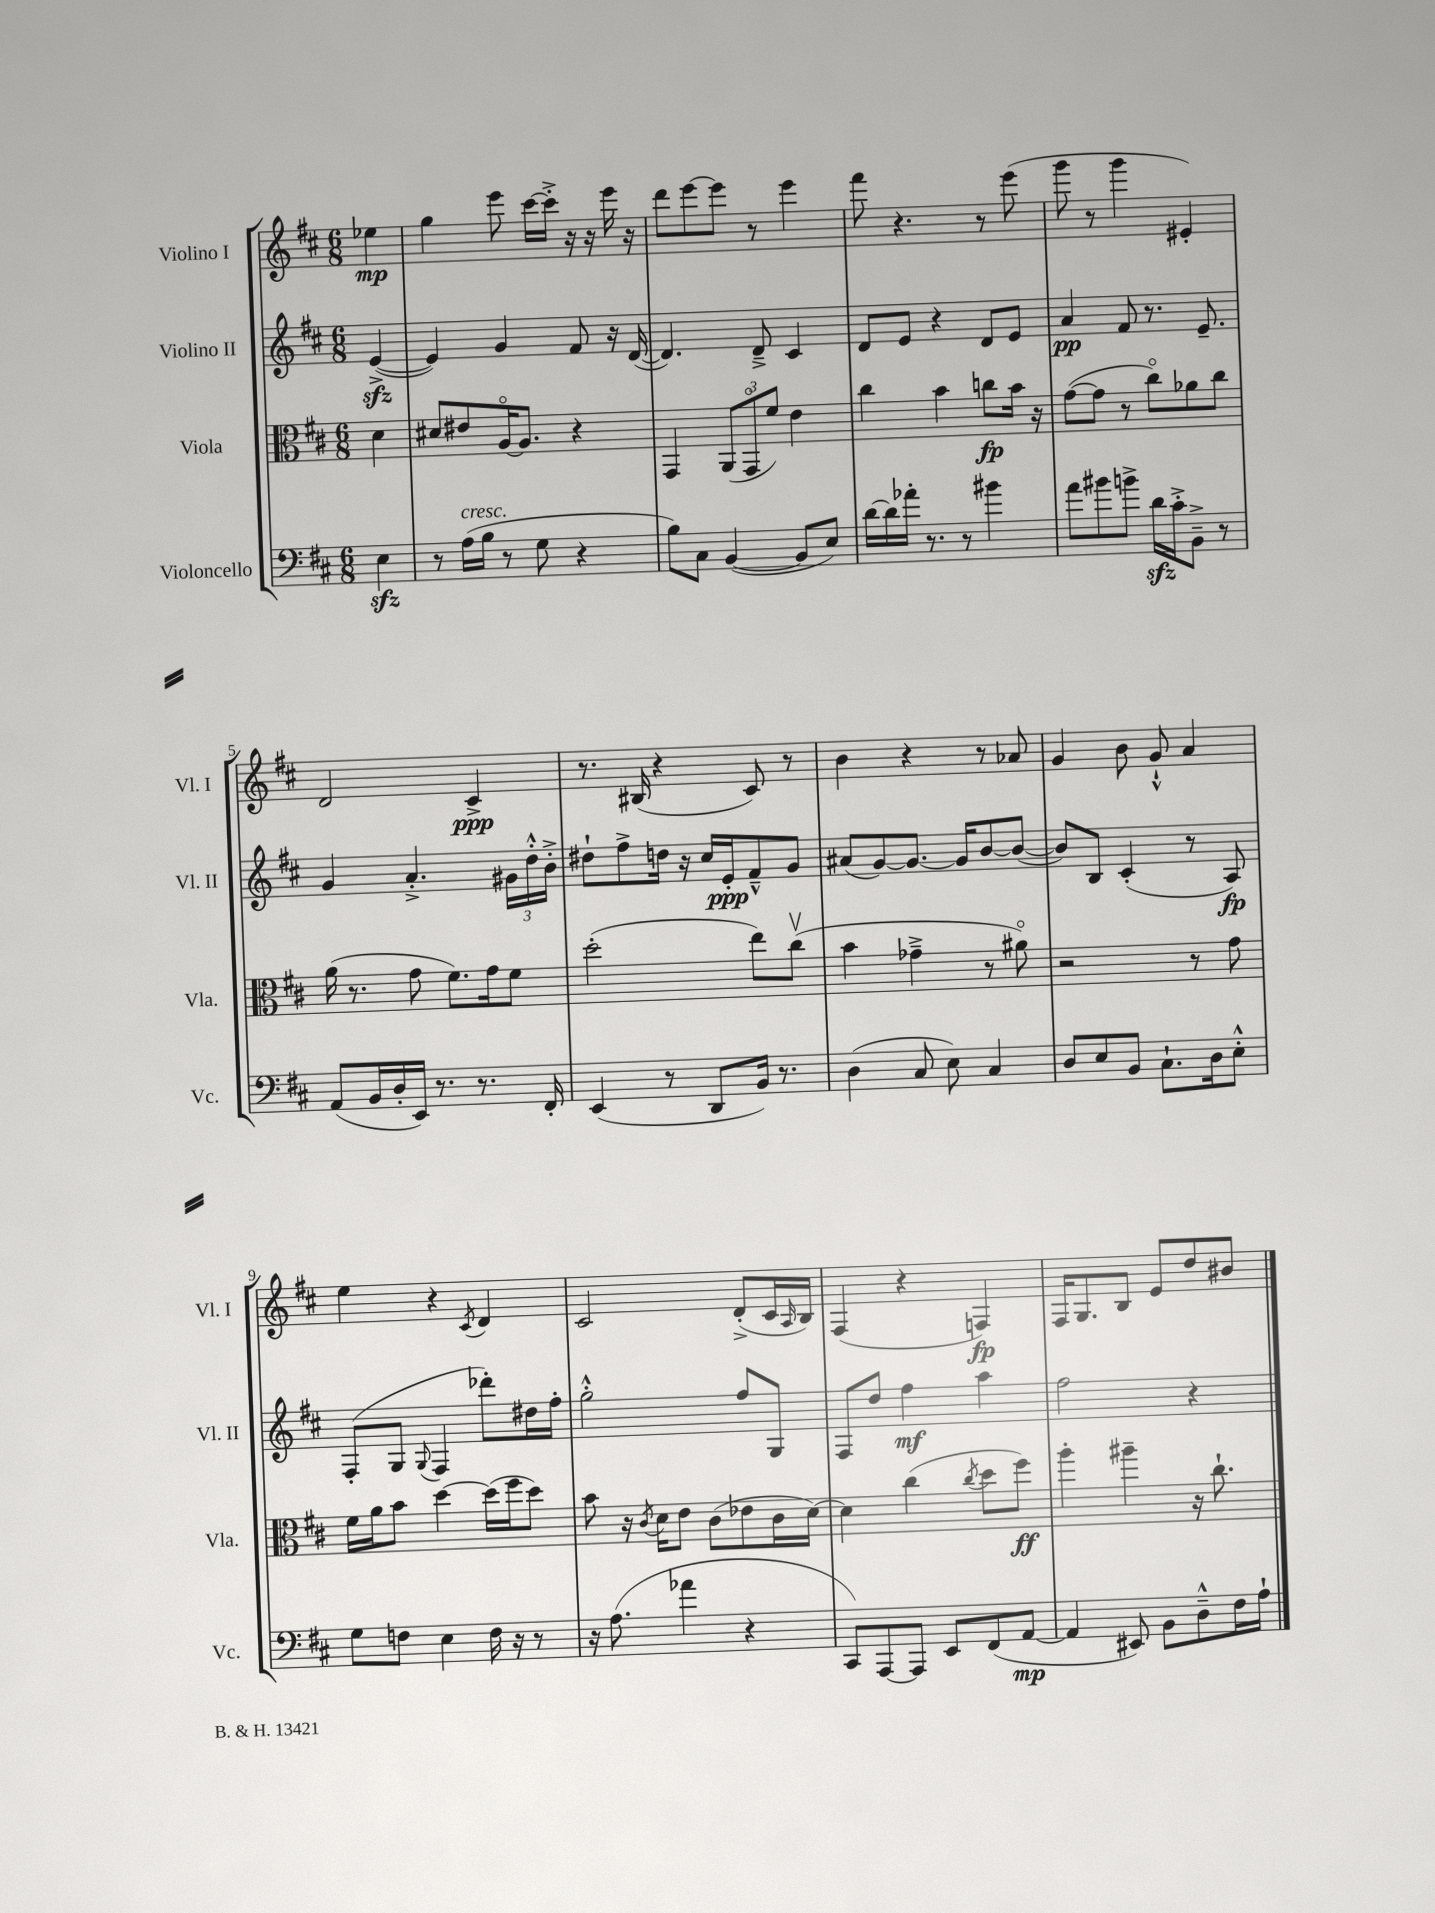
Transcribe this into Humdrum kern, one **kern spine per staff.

**kern	**kern	**kern	**kern
*staff4	*staff3	*staff2	*staff1
*clefF4	*clefC3	*clefG2	*clefG2
*k[f#c#]	*k[f#c#]	*k[f#c#]	*k[f#c#]
*M6/8	*M6/8	*M6/8	*M6/8
4E	4d	([4e^	4ee-
=	=	=	=
8r	8d#	4e])	4gg
(16A	8e#	.	.
16B	.	.	.
8r	[16Ao	4g	8eee
.	8.A]	.	.
8G	.	.	[16ccc#
.	.	.	16ccc#'^]
4r	4r	8f#	16r
.	.	.	16r
.	.	16r	16eee
.	.	([16d	16r
=	=	=	=
8B)	4GG	4.d])	8ddd
8C#	.	.	[8eee
([4BB	(12AA	.	8eee]
.	12GGo	.	.
.	.	8d~^	8r
.	12f#)	.	.
8BB]	4e	4c#	4eee
8E)	.	.	.
=	=	=	=
[16d	4cc#	8d	8fff#
16d]	.	.	.
16a-'	.	8e	4.r
8.r	.	.	.
.	4b	4r	.
8r	.	.	.
4b#	8cc	8d	8r
.	16b	8e	(8eee
.	16r	.	.
=	=	=	=
8a	([8g	4a	8ggg
8b#	8g]	.	8r
8b^	8r	8f#	4ggg
16d	8cc#o)	8.r	.
16c#'^	.	.	.
8BB~^	8a-	.	4e#')
.	.	8.e~	.
8r	8cc#	.	.
=	=	=	=
(8AA	(16a	4g	2d
.	8.r	.	.
16BB	.	.	.
16D'	.	.	.
16EE)	8g	4.a'^	.
8.r	.	.	.
.	8.f#)	.	.
8.r	.	.	4c#^
.	16g	.	.
.	8f#	24g#	.
.	.	24dd'^^	.
16FF#'	.	.	.
.	.	24b'^	.
=	=	=	=
(4EE	(2dd'	8dd#`	8.r
.	.	8ff#^	.
.	.	.	(16B#
8r	.	16dd	4r
.	.	16r	.
8DD	.	16cc#	.
.	.	16e'	.
16BB)	8ee)	8f#~^^	8c#)
8.r	.	.	.
.	(8cc#v	8g	8r
=	=	=	=
(4D	4b	(8a#	4b
.	.	[8g)	.
8C#	4g-~^	8.g_	4r
8E)	.	.	.
.	.	16g]	.
4C#	8r	[8b	8r
.	8a#o)	(8b_	8a-
=	=	=	=
8D	2r	8b])	4g
8E	.	8B	.
8BB	.	(4c#'	8b
8.C#`	.	.	8g`^^
.	8r	8r	4a
16D	.	.	.
8E'^^	8g	8A)	.
=	=	=	=
8G	16f#	(8F#'	4ee
.	16a	.	.
8F	8b	8G	.
.	.	8qqG	.
4E	[4dd	4F#	4r
.	.	.	8qc#
16F	(16dd]	8ddd-')	4d
16r	16ff#	.	.
8r	8dd)	16dd#	.
.	.	16ff#'	.
=	=	=	=
16r	8b	2gg'^^	2c#
(8.A	.	.	.
.	16r	.	.
.	8qc#	.	.
.	16d	.	.
4a-	8e	.	.
.	(8c#	.	.
4r	8e-	8ff#	(8d'^
.	16c#	8G	16c#
.	.	.	16qqA
.	[16d)	.	16B)
=	=	=	=
8CC#)	4d]	8F#	(4F#
[8AAA	.	8dd	.
8AAA]	(4cc#	4ff#	4r
8EE	.	.	.
.	8qcc#	.	.
(8FF#	8dd	4aa	4F)
[8AA	8ff#)	.	.
=	=	=	=
4AA]	4aa'	2ff#	16F#
.	.	.	8.G
8EE#)	4aa#~	.	8B
8BB	.	.	8e
8D~^^	16r	4r	8dd
.	8.cc#`	.	.
16F#	.	.	8b#
16A`	.	.	.
==	==	==	==
*-	*-	*-	*-
